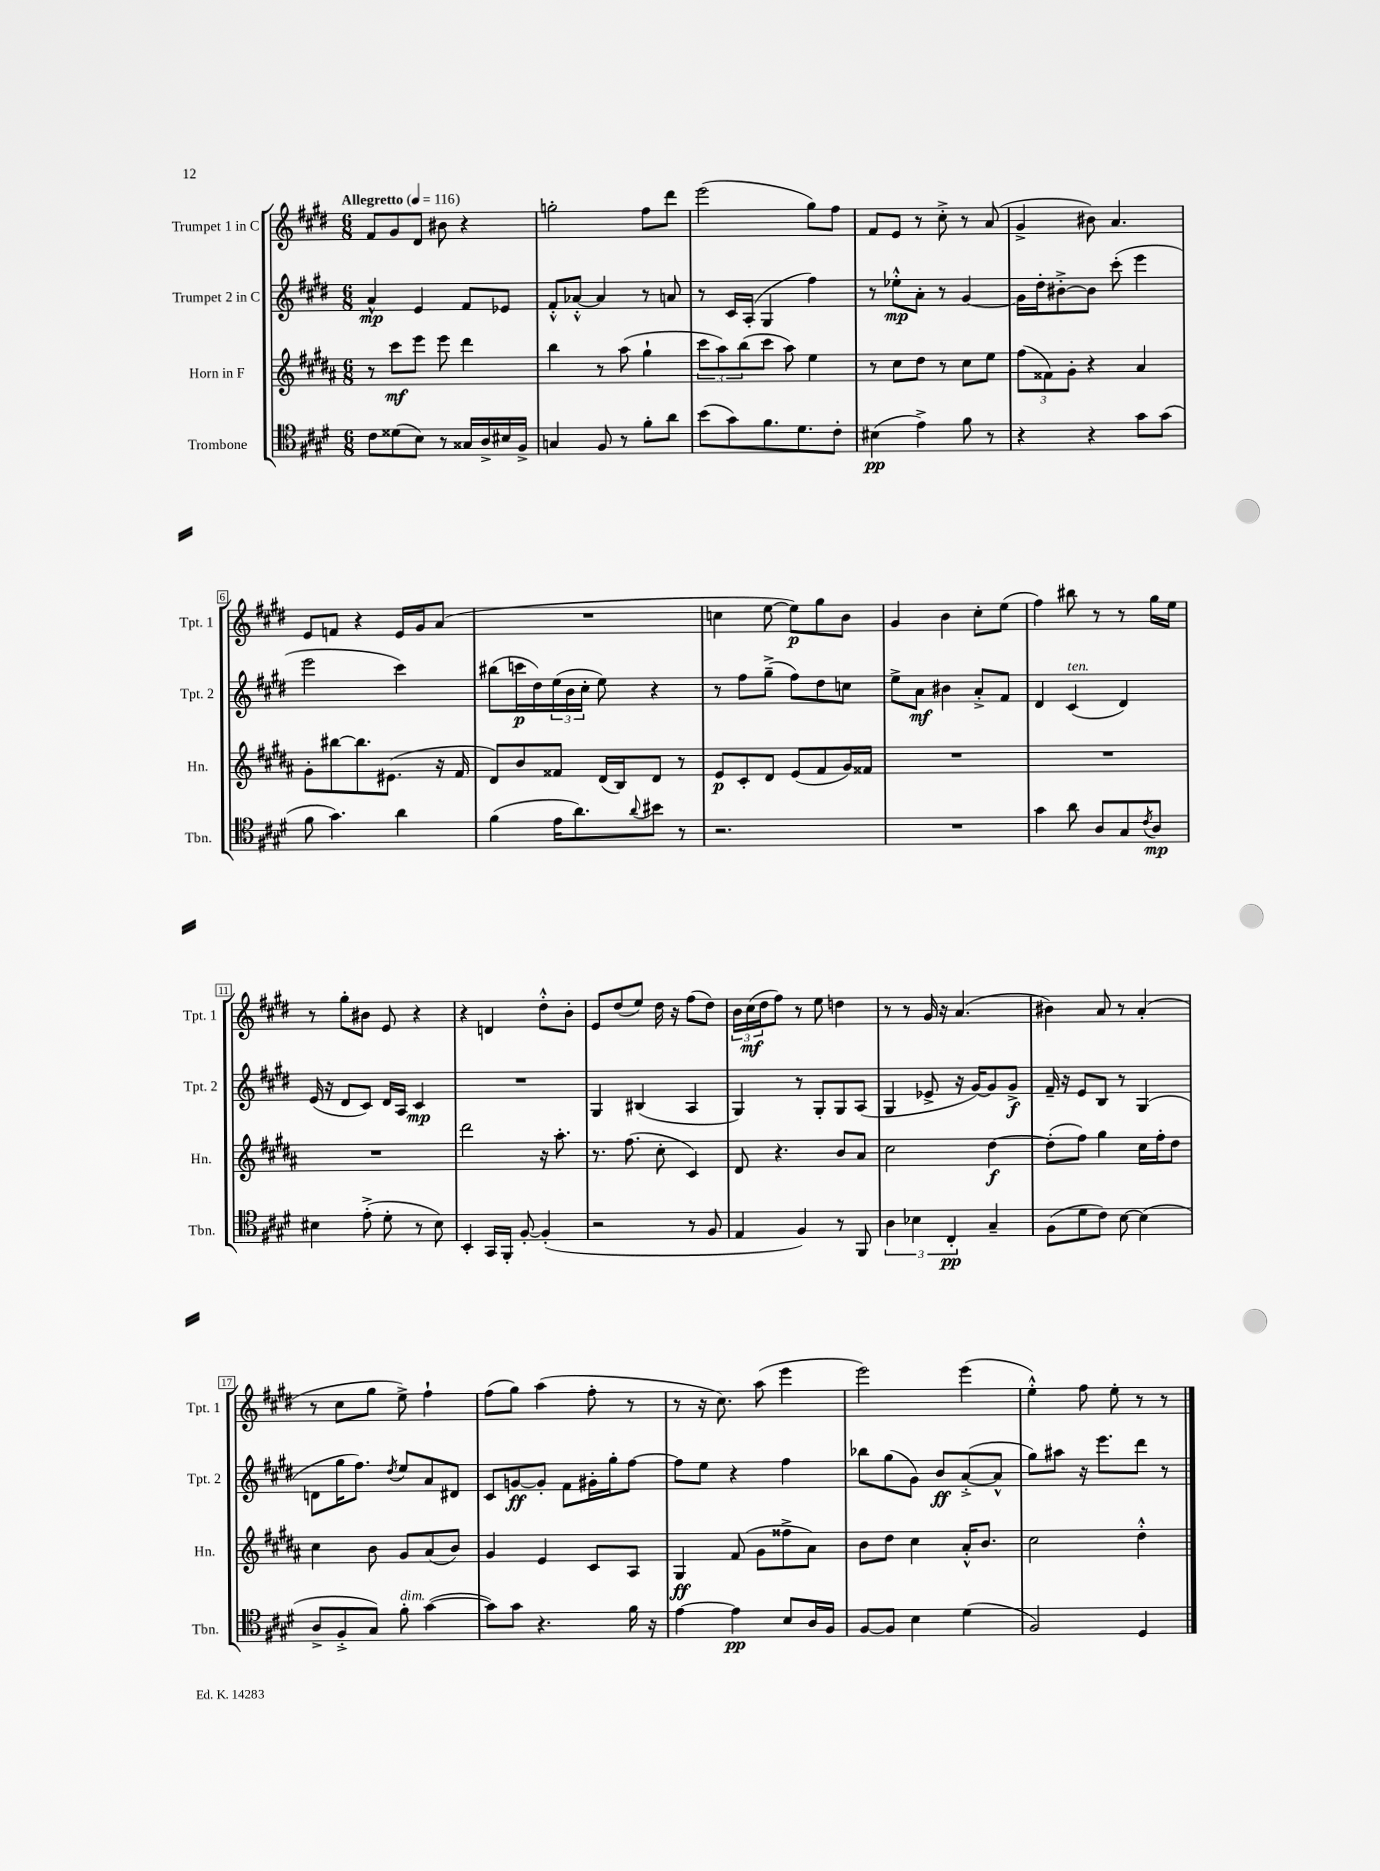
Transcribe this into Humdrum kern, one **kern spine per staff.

**kern	**dynam	**kern	**dynam	**kern	**dynam	**kern	**dynam
*part4	*part4	*part3	*part3	*part2	*part2	*part1	*part1
*staff4	*staff4	*staff3	*staff3	*staff2	*staff2	*staff1	*staff1
*I"Trombone	*	*I"Horn in F	*	*I"Trumpet 2 in C	*	*I"Trumpet 1 in C	*
*I'Tbn.	*	*I'Hn.	*	*I'Tpt. 2	*	*I'Tpt. 1	*
*clefC4	*	*clefG2	*	*clefG2	*	*clefG2	*
*k[f#c#g#d#]	*	*k[f#c#g#d#a#]	*	*k[f#c#g#d#]	*	*k[f#c#g#d#]	*
*M6/8	*	*M6/8	*	*M6/8	*	*M6/8	*
*MM116	*	*MM116	*	*MM116	*	*MM116	*
=1	=1	=1	=1	=1	=1	=1	=1
!	!	!	!	!	!	!LO:TX:a:B:t=Allegretto	!
8c#\L	.	8r	.	4a^^/	mp	8f#/L	.
(8d##X\	.	8ccc#\L	mf	.	.	8g#/	.
8B\J)	.	8eee\J	.	4e/	.	8d#/J	.
8r	.	8eee\	.	.	.	8b#X\	.
16G##X/LL	.	4ddd#\	.	8f#/L	.	4r	.
16A^/	.	.	.	.	.	.	.
16B#X/	.	.	.	8e-X/J	.	.	.
16F#^/JJ	.	.	.	.	.	.	.
=2	=2	=2	=2	=2	=2	=2	=2
4Gn/	.	4bb\	.	8f#'^^/L	.	2ggn'\	.
.	.	.	.	[8a-X'^^/J	.	.	.
8F#/	.	8r	.	4a-/]	.	.	.
8r	.	(8aa#\	.	.	.	.	.
8f#'\L	.	4gg#`\	.	8r	.	8ff#\L	.
8a\J	.	.	.	8an/	.	8ddd#\J	.
=3	=3	=3	=3	=3	=3	=3	=3
(8b\L	.	12ccc#\L	.	8r	.	(2eee\	.
.	.	12aa#\)	.	.	.	.	.
8g#\)	.	.	.	16c#/LL	.	.	.
.	.	(12bb\	.	.	.	.	.
.	.	.	.	(16A'/JJ	.	.	.
8.f#\	.	8ccc#\J	.	4G#/	.	.	.
.	.	8aa#\)	.	.	.	.	.
8.d#\	.	.	.	.	.	.	.
.	.	4ee\	.	4ff#\)	.	8gg#\L)	.
8c#'\J	.	.	.	.	.	8ff#\J	.
=4	=4	=4	=4	=4	=4	=4	=4
(4B#X\	pp	8r	.	8r	.	8f#/L	.
.	.	8cc#\L	.	8ee-X'^^\L	mp	8e/J	.
4e^\)	.	8dd#\J	.	8a'\J	.	8r	.
.	.	8r	.	8r	.	8cc#'^\	.
8f#\	.	8cc#\L	.	[4g#/	.	8r	.
8r	.	8ee\J	.	.	.	(8a/	.
=5	=5	=5	=5	=5	=5	=5	=5
4r	.	(12ff#\L	.	16g#\LL]	.	4g#^/	.
.	.	.	.	16dd#'\J	.	.	.
.	.	12f##X\)	.	.	.	.	.
.	.	.	.	[8b#X'^\	.	.	.
.	.	12g#'\J	.	.	.	.	.
4r	.	4r	.	8b#\J]	.	8b#X\)	.
.	.	.	.	(8ccc#'\	.	4.a/	.
8g#\L	.	4a#/	.	4eee\	.	.	.
(8g#\J	.	.	.	.	.	.	.
!!LO:LB:g=z
=6	=6	=6	=6	=6	=6	=6	=6
8f#\	.	8g#'\L	.	2eee\	.	8e/L	.
4.g#\)	.	[8bb#X\	.	.	.	8fn/J	.
.	.	8.bb#\]	.	.	.	4r	.
.	.	(8.e#X\J	.	.	.	.	.
4a\	.	.	.	4ccc#\)	.	16e/LL	.
.	.	.	.	.	.	16g#/J	.
.	.	16r	.	.	.	(8a/J	.
.	.	16f#/	.	.	.	.	.
=7	=7	=7	=7	=7	=7	=7	=7
(4f#\	.	8d#/L)	.	(8bb#X\L	.	2.r	.
.	.	8b/	.	16cccn\L	p	.	.
.	.	.	.	16dd#\)	.	.	.
16e\KL	.	8f##X/J	.	(24ee\	.	.	.
.	.	.	.	24b\	.	.	.
8.a\)	.	.	.	.	.	.	.
.	.	.	.	24cc#'\JJ	.	.	.
.	.	(16d#/LL	.	8ee\)	.	.	.
.	.	16B/J)	.	.	.	.	.
8qqa/	.	.	.	.	.	.	.
8b#X\J	.	8d#/J	.	4r	.	.	.
8r	.	8r	.	.	.	.	.
=8	=8	=8	=8	=8	=8	=8	=8
2.r	.	8e/L	p	8r	.	4ccn\	.
.	.	8c#'/	.	8ff#\L	.	.	.
.	.	8d#/J	.	(8gg#~^\J	.	[8ee\	.
.	.	(8e/L	.	8ff#\L)	.	8ee\L])	p
.	.	8f#/	.	8dd#\	.	8gg#\	.
.	.	16g#/L)	.	8ccn\J	.	8b\J	.
.	.	16f##X/JJ	.	.	.	.	.
=9	=9	=9	=9	=9	=9	=9	=9
2.r	.	2.r	.	8ee^\L	.	4g#/	.
.	.	.	.	8a\J	mf	.	.
.	.	.	.	4b#X\	.	4b\	.
.	.	.	.	8a'^/L	.	8cc#'\L	.
.	.	.	.	8f#/J	.	(8ee\J	.
=10	=10	=10	=10	=10	=10	=10	=10
4g#\	.	2.r	.	4d#/	.	4ff#\)	.
!	!	!	!	!LO:TX:a:i:t=ten.	!	!	!
8a\	.	.	.	(4c#/	.	8bb#X\	.
8A/L	.	.	.	.	.	8r	.
8G#/	.	.	.	4d#/)	.	8r	.
8qc#/	.	.	.	.	.	.	.
8A/J	mp	.	.	.	.	16gg#\LL	.
.	.	.	.	.	.	16ee\JJ	.
!!LO:LB:g=z
=11	=11	=11	=11	=11	=11	=11	=11
4B#X\	.	2.r	.	(16e/	.	8r	.
.	.	.	.	16r	.	.	.
.	.	.	.	8d#/L	.	8gg#'\L	.
(8e'^\	.	.	.	8c#/J)	.	8b#X\J	.
8d#'\	.	.	.	16d#/LL	.	8e/	.
.	.	.	.	16A/JJ	.	.	.
8r	.	.	.	4c#/	mp	4r	.
8B#\)	.	.	.	.	.	.	.
=12	=12	=12	=12	=12	=12	=12	=12
4BB'/	.	2ddd#\	.	2.r	.	4r	.
16GG#/LL	.	.	.	.	.	4dn/	.
16FF#'/JJ	.	.	.	.	.	.	.
[8F#'/	.	.	.	.	.	.	.
(4F#'/]	.	16r	.	.	.	8dd#'^^\L	.
.	.	8.aa#'\	.	.	.	.	.
.	.	.	.	.	.	8b'\J	.
=13	=13	=13	=13	=13	=13	=13	=13
2r	.	8.r	.	4G#/	.	8e/L	.
.	.	.	.	.	.	(8dd#/	.
.	.	(8.ff#\	.	.	.	.	.
.	.	.	.	(4B#X/	.	8ee/J)	.
.	.	8cc#'\	.	.	.	16dd#\	.
.	.	.	.	.	.	16r	.
8r	.	4c#/)	.	4A/	.	(8ff#\L	.
8F#/	.	.	.	.	.	8dd#\J)	.
=14	=14	=14	=14	=14	=14	=14	=14
4E/	.	8d#/	.	4G#/)	.	24b\LL	.
.	.	.	.	.	.	(24cc#\	mf
.	.	.	.	.	.	24dd#\J	.
.	.	4.r	.	.	.	8ff#\J)	.
4F#/)	.	.	.	8r	.	8r	.
.	.	.	.	8G#'/L	.	8ee\	.
8r	.	8b/L	.	8G#/	.	4ddn\	.
8FF#/	.	8a#/J	.	(8A/J	.	.	.
=15	=15	=15	=15	=15	=15	=15	=15
6A\	.	2cc#\	.	4G#/	.	8r	.
.	.	.	.	.	.	8r	.
6B-X\	.	.	.	.	.	.	.
.	.	.	.	8e-X^/	.	16g#/	.
.	.	.	.	.	.	16r	.
6C#'/	pp	.	.	.	.	.	.
.	.	.	.	16r	.	(4.a/	.
.	.	.	.	[16g#/KL)	.	.	.
4G#~/	.	[4dd#\	f	8g#/]	.	.	.
.	.	.	.	8g#^/J	f	.	.
=16	=16	=16	=16	=16	=16	=16	=16
(8F#\L	.	(8dd#'\L]	.	16f#~/	.	4b#X\)	.
.	.	.	.	16r	.	.	.
8d#\	.	8ff#\J)	.	8e/L	.	.	.
8c#\J)	.	4gg#\	.	8B/J	.	8a/	.
[8B\	.	.	.	8r	.	8r	.
(4B\]	.	16cc#\LL	.	(4G#/	.	(4a'/	.
.	.	16ff#'\J	.	.	.	.	.
.	.	8dd#\J	.	.	.	.	.
!!LO:LB:g=z
=17	=17	=17	=17	=17	=17	=17	=17
8A^/L	.	4cc#\	.	8dn\L	.	8r	.
8F#'^/	.	.	.	16gg#\K	.	8cc#\L	.
.	.	.	.	8.ff#\J)	.	.	.
8G#/J)	.	8b\	.	.	.	8gg#\J	.
.	.	.	.	8qdd#/	.	.	.
!LO:TX:a:i:t=dim.	!	!	!	!	!	!	!
8f#'\	.	8g#/L	.	8ee/L	.	8ee^\)	.
([4g#\	.	(8a#/	.	8a/	.	4ff#`\	.
.	.	8b/J)	.	8d#X/J	.	.	.
=18	=18	=18	=18	=18	=18	=18	=18
8g#\L])	.	4g#/	.	8c#/L	.	(8ff#\L	.
8g#\J	.	.	.	[8gn/	ff	8gg#\J)	.
4.r	.	4e/	.	8g'/J]	.	(4aa\	.
.	.	.	.	8f#\L	.	.	.
.	.	8c#/L	.	16g#X'\L	.	8ff#'\	.
.	.	.	.	16gg#'\J	.	.	.
16f#\	.	8A#/J	.	[8ff#\J	.	8r	.
16r	.	.	.	.	.	.	.
=19	=19	=19	=19	=19	=19	=19	=19
[4e\	.	4G#/	ff	8ff#\L]	.	8r	.
.	.	.	.	8ee\J	.	16r	.
.	.	.	.	.	.	8.cc#\)	.
4e\]	pp	(8f#/	.	4r	.	.	.
.	.	8g#\L	.	.	.	(8aa\	.
8B/L	.	8ff##X^\	.	4ff#\	.	4eee\	.
16A/L	.	8a#\J)	.	.	.	.	.
16F#/JJ	.	.	.	.	.	.	.
=20	=20	=20	=20	=20	=20	=20	=20
[8F#/L	.	8b\L	.	8bb-X\L	.	2eee\)	.
8F#/J]	.	8dd#\J	.	(8gg#\	.	.	.
4B\	.	4cc#\	.	8g#\J)	.	.	.
.	.	.	.	8b/L	ff	.	.
(4d#\	.	16a#'^^/KL	.	([8a'^/	.	(4eee\	.
.	.	8.b/J	.	.	.	.	.
.	.	.	.	8a^^/J]	.	.	.
=21	=21	=21	=21	=21	=21	=21	=21
2F#/)	.	2cc#\	.	8gg#\L)	.	4ee'^^\)	.
.	.	.	.	8aa#X\J	.	.	.
.	.	.	.	16r	.	8ff#\	.
.	.	.	.	8.eee\L	.	.	.
.	.	.	.	.	.	8ee'\	.
4D#/	.	4dd#'^^\	.	8ddd#\J	.	8r	.
.	.	.	.	8r	.	8r	.
==	==	==	==	==	==	==	==
*-	*-	*-	*-	*-	*-	*-	*-
